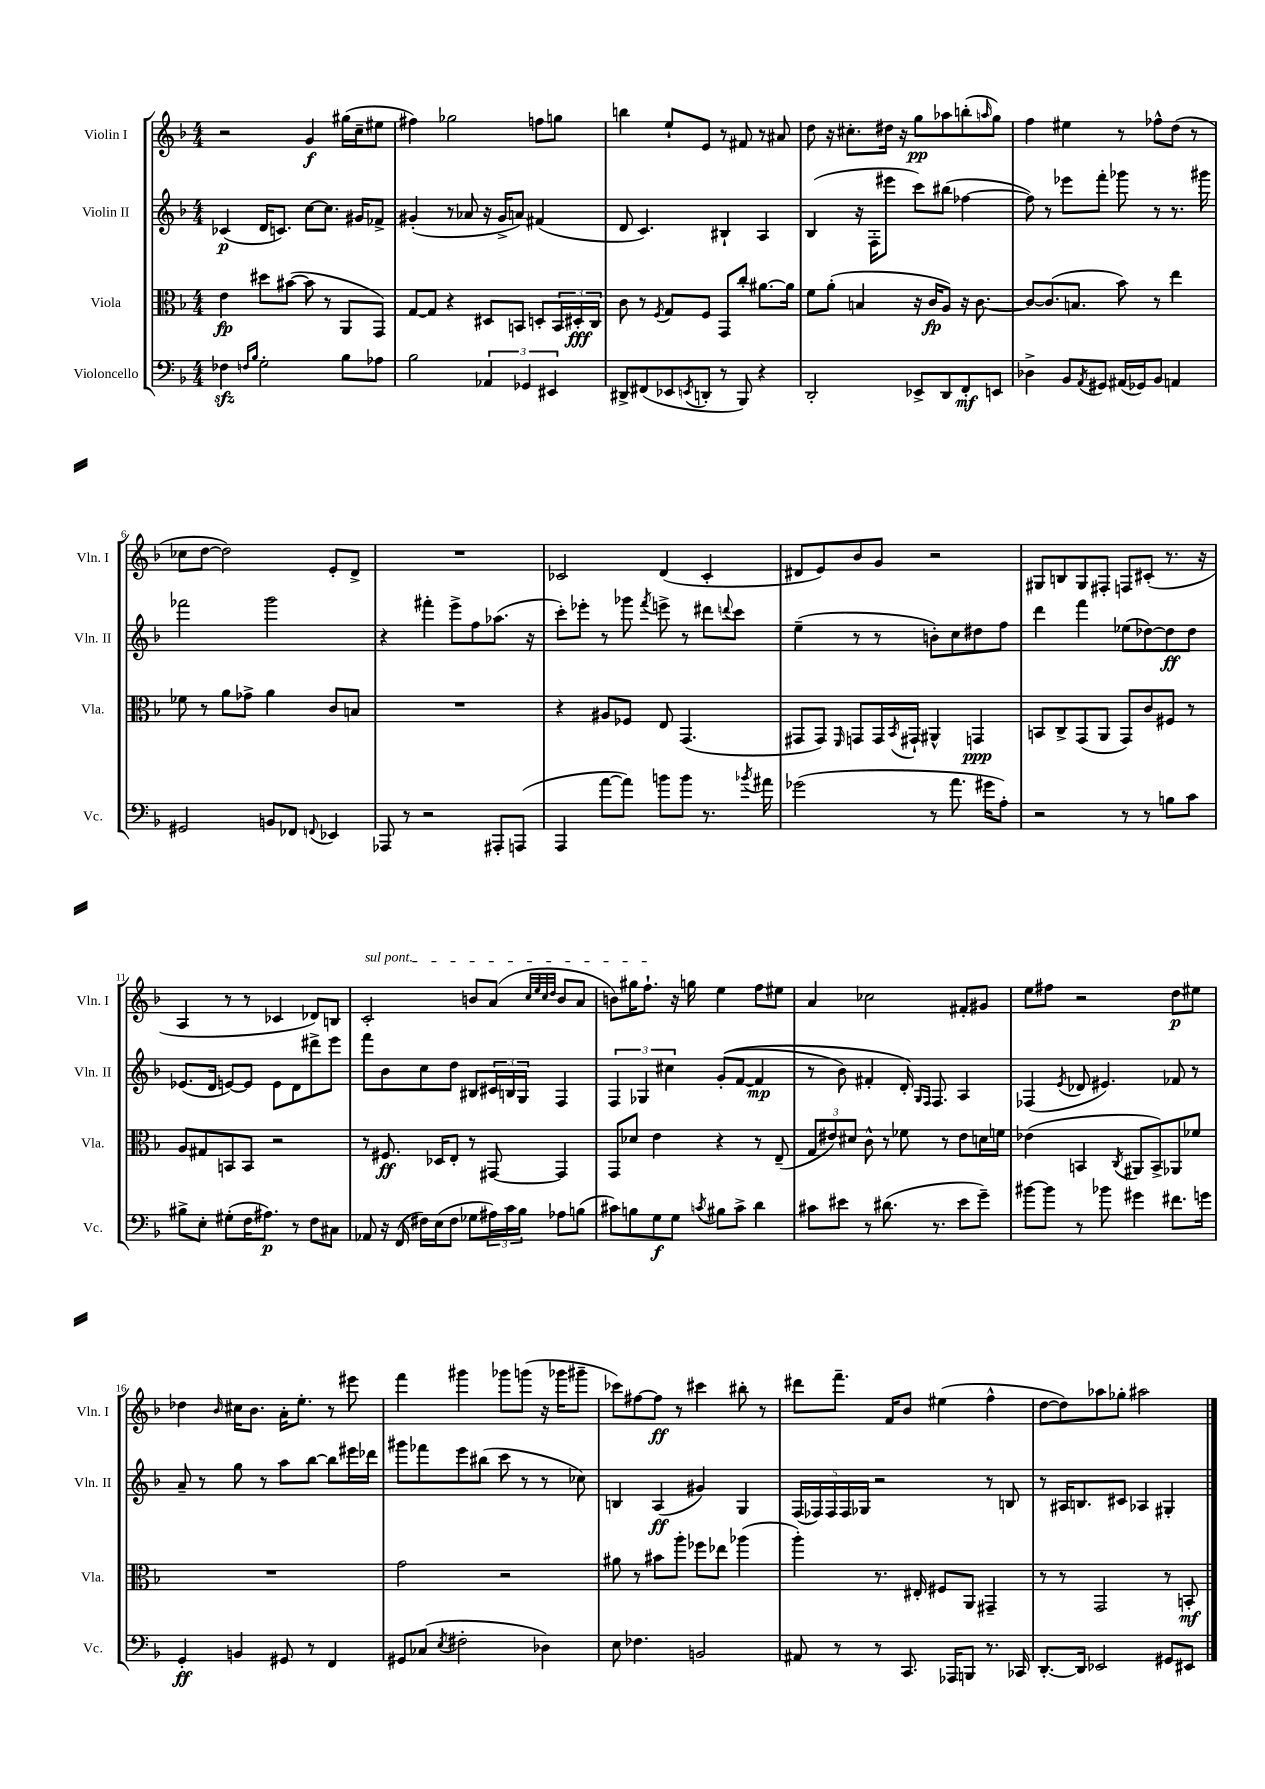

**kern	**dynam	**kern	**dynam	**kern	**dynam	**kern	**dynam
*part4	*part4	*part3	*part3	*part2	*part2	*part1	*part1
*staff4	*staff4	*staff3	*staff3	*staff2	*staff2	*staff1	*staff1
*I"Violoncello	*	*I"Viola	*	*I"Violin II	*	*I"Violin I	*
*I'Vc.	*	*I'Vla.	*	*I'Vln. II	*	*I'Vln. I	*
*clefF4	*	*clefC3	*	*clefG2	*	*clefG2	*
*k[b-]	*	*k[b-]	*	*k[b-]	*	*k[b-]	*
*M4/4	*	*M4/4	*	*M4/4	*	*M4/4	*
=1	=1	=1	=1	=1	=1	=1	=1
4F-Xzz\	.	4e\	fp	(4c-X/	p	2r	.
16qqFn/LL	.	.	.	.	.	.	.
16qqB-/JJ	.	.	.	.	.	.	.
2G'\	.	8dd#X\L	.	16d/KL	.	.	.
.	.	.	.	8.cn/J)	.	.	.
.	.	([8b#X\J	.	.	.	.	.
.	.	8b#\]	.	[8cc\L	.	4g/	f
.	.	8r	.	8.cc\J]	.	.	.
8B-\L	.	8AA/L	.	.	.	(16gg#X\LL	.
.	.	.	.	16g#X/KL	.	16cc~\J	.
8A-X\J	.	8GG/J)	.	8f-X^/J	.	8ee#X\J	.
=2	=2	=2	=2	=2	=2	=2	=2
2B-\	.	[8G/L	.	(4g#X'/	.	4ff#X\)	.
.	.	8G/J]	.	.	.	.	.
.	.	4r	.	8r	.	2gg-X\	.
.	.	.	.	8a-X/	.	.	.
6AA-X/	.	8D#X/L	.	16r	.	.	.
.	.	.	.	16g#^/KL	.	.	.
.	.	8BBn/J	.	8an/J)	.	.	.
6GG-X/	.	.	.	.	.	.	.
.	.	8Dn'/L	.	(4f#X/	.	8ffn\L	.
6EE#X/	.	.	.	.	.	.	.
.	.	24BB/L	.	.	.	8ggn\J	.
.	.	24D#X'/	fff	.	.	.	.
.	.	24C/JJ	.	.	.	.	.
=3	=3	=3	=3	=3	=3	=3	=3
8DD#X^/L	.	8c\	.	8d/	.	4bbn\	.
(8FF#X/	.	8r	.	4.c/)	.	.	.
.	.	8qF/	.	.	.	.	.
8EE-X/	.	8G/L	.	.	.	8ee`/L	.
8qEEn/	.	.	.	.	.	.	.
8DDn'/J	.	8F/J	.	.	.	8e/J	.
8r	.	8GG/L	.	4B#X`/	.	8r	.
8BBB-/)	.	8cc'/J	.	.	.	8f#X/	.
4r	.	[8.a#X\L	.	4A/	.	8r	.
.	.	.	.	.	.	8a#X/	.
.	.	16a#\Jk]	.	.	.	.	.
=4	=4	=4	=4	=4	=4	=4	=4
2DD'/	.	8f\L	.	(4B-/	.	8dd\	.
.	.	(8a'\J	.	.	.	16r	.
.	.	.	.	.	.	8.cc#X'\L	.
.	.	4Bn/	.	16r	.	.	.
.	.	.	.	16F'\KL	.	.	.
.	.	.	.	8eee#X\J	.	16dd#X\Jk	.
.	.	.	.	.	.	16r	.
8EE-X^/L	.	16r	.	8ccc\L)	.	8gg\L	pp
.	.	16c/KL	fp	.	.	.	.
8DD/	.	8A/J)	.	(8bb#X\J	.	8aa-X\	.
8FF'/	mf	16r	.	[4ff-X\	.	(8bbn'\	.
.	.	[8.c\	.	.	.	.	.
.	.	.	.	.	.	16qqaan/	.
8EEn/J	.	.	.	.	.	8gg\J)	.
=5	=5	=5	=5	=5	=5	=5	=5
4D-X^\	.	8c/L_	.	8ff-\])	.	4ff\	.
.	.	(8.c/]	.	8r	.	.	.
8BB-/L	.	.	.	8eee-X\L	.	4ee#X\	.
.	.	8.Bn/J	.	.	.	.	.
8qAA/	.	.	.	.	.	.	.
8GG#X/J	.	.	.	8fff'\J	.	.	.
(16AA#X/LL	.	8b-\)	.	8ggg-X\	.	8r	.
16GG-X/J)	.	.	.	.	.	.	.
8BB-/J	.	8r	.	8r	.	8ff-X^^\L	.
4AAn/	.	4ee\	.	8.r	.	(8dd\J	.
.	.	.	.	.	.	8r	.
.	.	.	.	16ggg#X\	.	.	.
!!LO:LB:g=z
=6	=6	=6	=6	=6	=6	=6	=6
2GG#X/	.	8f-X\	.	2fff-X\	.	8cc-X\L	.
.	.	8r	.	.	.	[8dd\J	.
.	.	8a\L	.	.	.	2dd\])	.
.	.	8g-X^\J	.	.	.	.	.
8BBn/L	.	4a\	.	2ggg\	.	.	.
8FF-X/J	.	.	.	.	.	.	.
8qqFFn/	.	.	.	.	.	.	.
4EE-X/	.	8c/L	.	.	.	8e'/L	.
.	.	8Bn/J	.	.	.	8d^/J	.
=7	=7	=7	=7	=7	=7	=7	=7
8AAA-X/	.	1r	.	4r	.	1r	.
8r	.	.	.	.	.	.	.
2r	.	.	.	4fff#X'\	.	.	.
.	.	.	.	8eee^\L	.	.	.
.	.	.	.	8ff\	.	.	.
8AAA#X'/L	.	.	.	(8.aa-X\J	.	.	.
(8AAAn/J	.	.	.	.	.	.	.
.	.	.	.	16r	.	.	.
=8	=8	=8	=8	=8	=8	=8	=8
4AAA/	.	4r	.	8ccc'\L)	.	2c-X/	.
.	.	.	.	8eee-X'\J	.	.	.
[8a\L	.	8A#X/L	.	8r	.	.	.
8a\J])	.	8F-X/J	.	8ggg-X\	.	.	.
.	.	.	.	8qfff/	.	.	.
8bn\L	.	8E/	.	8eeen^\	.	(4d/	.
8b\J	.	(4.GG/	.	8r	.	.	.
8.r	.	.	.	8ddd#X\L	.	4c-'/	.
.	.	.	.	8qqdddn/	.	.	.
.	.	.	.	8ccc\J	.	.	.
8qb-X/	.	.	.	.	.	.	.
16a#X\	.	.	.	.	.	.	.
=9	=9	=9	=9	=9	=9	=9	=9
(2g-X\	.	8GG#X/L	.	(4ee~\	.	8d#X/L	.
.	.	8GG#/J)	.	.	.	8e/)	.
.	.	16qqFF/	.	.	.	.	.
.	.	8GGn/L	.	8r	.	8b-/	.
.	.	16GG/L	.	8r	.	8g/J	.
.	.	8qBB-/	.	.	.	.	.
.	.	16GG#X`/JJ	.	.	.	.	.
8r	.	4AA#X^^/	.	8bn'\L)	.	2r	.
8.a\	.	.	.	8cc\	.	.	.
.	.	4GGn/	ppp	8dd#X\	.	.	.
16g#X\KL	.	.	.	.	.	.	.
8A'\J)	.	.	.	8ff\J	.	.	.
=10	=10	=10	=10	=10	=10	=10	=10
2r	.	8BBn/L	.	4ddd\	.	8G#X/L	.
.	.	8C^/	.	.	.	8Bn/	.
.	.	(8GG/	.	4fff\	.	8G#/	.
.	.	8AA/J	.	.	.	8F#X'/J	.
8r	.	8GG/L)	.	(8ee-X\L	.	8Fn/L	.
8r	.	8c/	.	[8dd-X\)	.	(8c#X'/J	.
8Bn\L	.	8F#X/J	.	8dd-\]	ff	8.r	.
8c\J	.	8r	.	8dd-\J	.	.	.
.	.	.	.	.	.	16r	.
!!LO:LB:g=z
=11	=11	=11	=11	=11	=11	=11	=11
8B#X^\L	.	8A/L	.	(8.e-X/L	.	4A/	.
8E'\J	.	8G#X/	.	.	.	.	.
.	.	.	.	16d/Jk	.	.	.
(8G#X'\L	.	8BBn/	.	[8en/L)	.	8r	.
16F\K	.	8BB/J	.	8e/J]	.	8r	.
8.A#X\J)	p	.	.	.	.	.	.
.	.	2r	.	8e\L	.	4c-X/	.
8r	.	.	.	8d\	.	.	.
8F\L	.	.	.	8ddd#X^\	.	8d-X/L)	.
8C#X\J	.	.	.	8eee\J	.	8Bn/J	.
=12	=12	=12	=12	=12	=12	=12	=12
!	!	!	!	!	!	!LO:TX:a:i:t=sul pont.	!
8AA-X/	.	8r	.	8fff\L	.	2c'/	.
16r	.	8.F#X/	ff	8b-\	.	.	.
(16FF/	.	.	.	.	.	.	.
16F#X\LL)	.	.	.	8cc\	.	.	.
(16E\J	.	16D-X/KL	.	.	.	.	.
8F#\J	.	8E'/J	.	8dd\J	.	.	.
8G-X\L	.	8r	.	8B#X/L	.	8bn/L	.
24A#X\L)	.	[8GG#X/	.	24c#X/L	.	(8a/J	.
24c\	.	.	.	24Bn/	.	.	.
24B-\JJ	.	.	.	24G/JJ	.	.	.
.	.	.	.	.	.	32qqcc/LLL	.
.	.	.	.	.	.	32qqee/	.
.	.	.	.	.	.	32qqcc/	.
.	.	.	.	.	.	32qqdd/JJJ	.
8A-X\L	.	4GG#/]	.	4F/	.	8b/L	.
(8Bn\J	.	.	.	.	.	8a/J	.
=13	=13	=13	=13	=13	=13	=13	=13
8c#X\L)	.	8GG/L	.	6F/	.	8bn\L)	.
8Bn\	.	8d-X/J	.	.	.	16gg#X\K	.
.	.	.	.	6G-X/	.	.	.
.	.	.	.	.	.	8.ff`\J	.
8G\	f	4e\	.	.	.	.	.
.	.	.	.	6cc#X\	.	.	.
8G\J	.	.	.	.	.	16r	.
.	.	.	.	.	.	16ggn\	.
8qcn/	.	.	.	.	.	.	.
8B#X\L	.	4r	.	((8g'/L	.	4ee\	.
8c^\J	.	.	.	[8f/J	.	.	.
4d\	.	8r	.	4f/]	mp	8ff\L	.
.	.	(8E~/	.	.	.	8ee#X\J	.
=14	=14	=14	=14	=14	=14	=14	=14
8c#X\L	.	12G/L	.	8r	.	4a/	.
.	.	12e#X/)	.	.	.	.	.
8e#X\J	.	.	.	8b-\)	.	.	.
.	.	12d#X/J	.	.	.	.	.
8r	.	8c^^\	.	4f#X'/	.	2cc-X\	.
(8.d#X\	.	8r	.	.	.	.	.
.	.	8f-X\	.	16d'/)	.	.	.
.	.	.	.	16qqG/LL	.	.	.
.	.	.	.	16qqF/JJ	.	.	.
8.r	.	.	.	8.F/	.	.	.
.	.	8r	.	.	.	.	.
8e#\L	.	8e#\L	.	4A/	.	8f#X'/L	.
8g~\J)	.	16dn\L	.	.	.	8g#X/J	.
.	.	16fn\JJ	.	.	.	.	.
=15	=15	=15	=15	=15	=15	=15	=15
[8b#X\L	.	(4e-X\	.	(4F-X/	.	8ee\L	.
8b#\J]	.	.	.	.	.	8ff#X\J	.
.	.	.	.	8qe/	.	.	.
8r	.	4BBn/	.	8d-X/	.	2r	.
8b-X\	.	.	.	4.e#X/)	.	.	.
.	.	8qC/	.	.	.	.	.
4g#X\	.	8AA#X/L	.	.	.	.	.
.	.	8BB^/)	.	.	.	.	.
8.f#X\L	.	8AA-X/	.	8f-X/	.	8dd\L	p
.	.	8f-X/J	.	8r	.	8ee#X\J	.
16gn\Jk	.	.	.	.	.	.	.
!!LO:LB:g=z
=16	=16	=16	=16	=16	=16	=16	=16
4GG'/	ff	1r	.	8a~/	.	4dd-X\	.
.	.	.	.	8r	.	.	.
.	.	.	.	.	.	16qqb-/	.
4BBn/	.	.	.	8gg\	.	16cc#X\KL	.
.	.	.	.	.	.	8.b-\J	.
.	.	.	.	8r	.	.	.
8GG#X/	.	.	.	8aa\L	.	16a'\KL	.
.	.	.	.	.	.	8.ee'\J	.
8r	.	.	.	[8bb-\J	.	.	.
4FF/	.	.	.	8bb-\L]	.	8r	.
.	.	.	.	16eee#X\L	.	8eee#X\	.
.	.	.	.	16ddd-X\JJ	.	.	.
=17	=17	=17	=17	=17	=17	=17	=17
8GG#X/L	.	2g\	.	8ggg#X\L	.	4fff\	.
(8C-X/J	.	.	.	8fff-X\	.	.	.
8qE/	.	.	.	.	.	.	.
2F#X'\	.	.	.	8eee\	.	4ggg#X\	.
.	.	.	.	(8bb#X\J	.	.	.
.	.	2r	.	8ccc\	.	8ggg-X\L	.
.	.	.	.	8r	.	(8gggn\J	.
4D-X\)	.	.	.	8r	.	16r	.
.	.	.	.	.	.	16ggg-X\KL	.
.	.	.	.	8cc-X\)	.	8ggg#X~\J	.
=18	=18	=18	=18	=18	=18	=18	=18
8E\	.	8a#X\	.	4Bn/	.	8ccc-X\L)	.
4.F-X\	.	8r	.	.	.	[8ff#X\	.
.	.	8b#X\L	.	(4A/	ff	8ff#\J]	ff
.	.	8aa'\J	.	.	.	8r	.
2BBn/	.	8ff-X\L	.	4g#X/)	.	4ccc#X\	.
.	.	8ee-X\J	.	.	.	.	.
.	.	(4aa-X\	.	4G/	.	8bb#X'\	.
.	.	.	.	.	.	8r	.
=19	=19	=19	=19	=19	=19	=19	=19
8AA#X/	.	4aa'\)	.	(20F/LL	.	8ddd#X\L	.
.	.	.	.	20F-X/)	.	.	.
.	.	.	.	20F-/	.	.	.
8r	.	.	.	.	.	8.fff~\J	.
.	.	.	.	20F-/	.	.	.
.	.	.	.	20G-X/JJ	.	.	.
8r	.	8.r	.	2r	.	.	.
.	.	.	.	.	.	16f/KL	.
8.CC/	.	.	.	.	.	8b-/J	.
.	.	16E#X'/	.	.	.	.	.
.	.	8F#X/L	.	.	.	(4ee#X\	.
16AAA-X/KL	.	.	.	.	.	.	.
8BBBn/J	.	8AA/J	.	.	.	.	.
8.r	.	4GG#X~/	.	8r	.	4ff^^\	.
.	.	.	.	8Bn/	.	.	.
16CC-X/	.	.	.	.	.	.	.
=20	=20	=20	=20	=20	=20	=20	=20
[8.DD'/L	.	8r	.	8r	.	[8dd\L	.
.	.	8r	.	16A#X/KL	.	8dd\])	.
16DD/Jk]	.	.	.	8.Bn/	.	.	.
2EE-X/	.	2GG/	.	.	.	8aa-X\	.
.	.	.	.	8c#X/J	.	8gg-X'\J	.
.	.	.	.	4A-X/	.	2aa#X\	.
8GG#X/L	.	8r	.	4G#X'/	.	.	.
8EE#X/J	.	8BBn'/	mf	.	.	.	.
==	==	==	==	==	==	==	==
*-	*-	*-	*-	*-	*-	*-	*-
